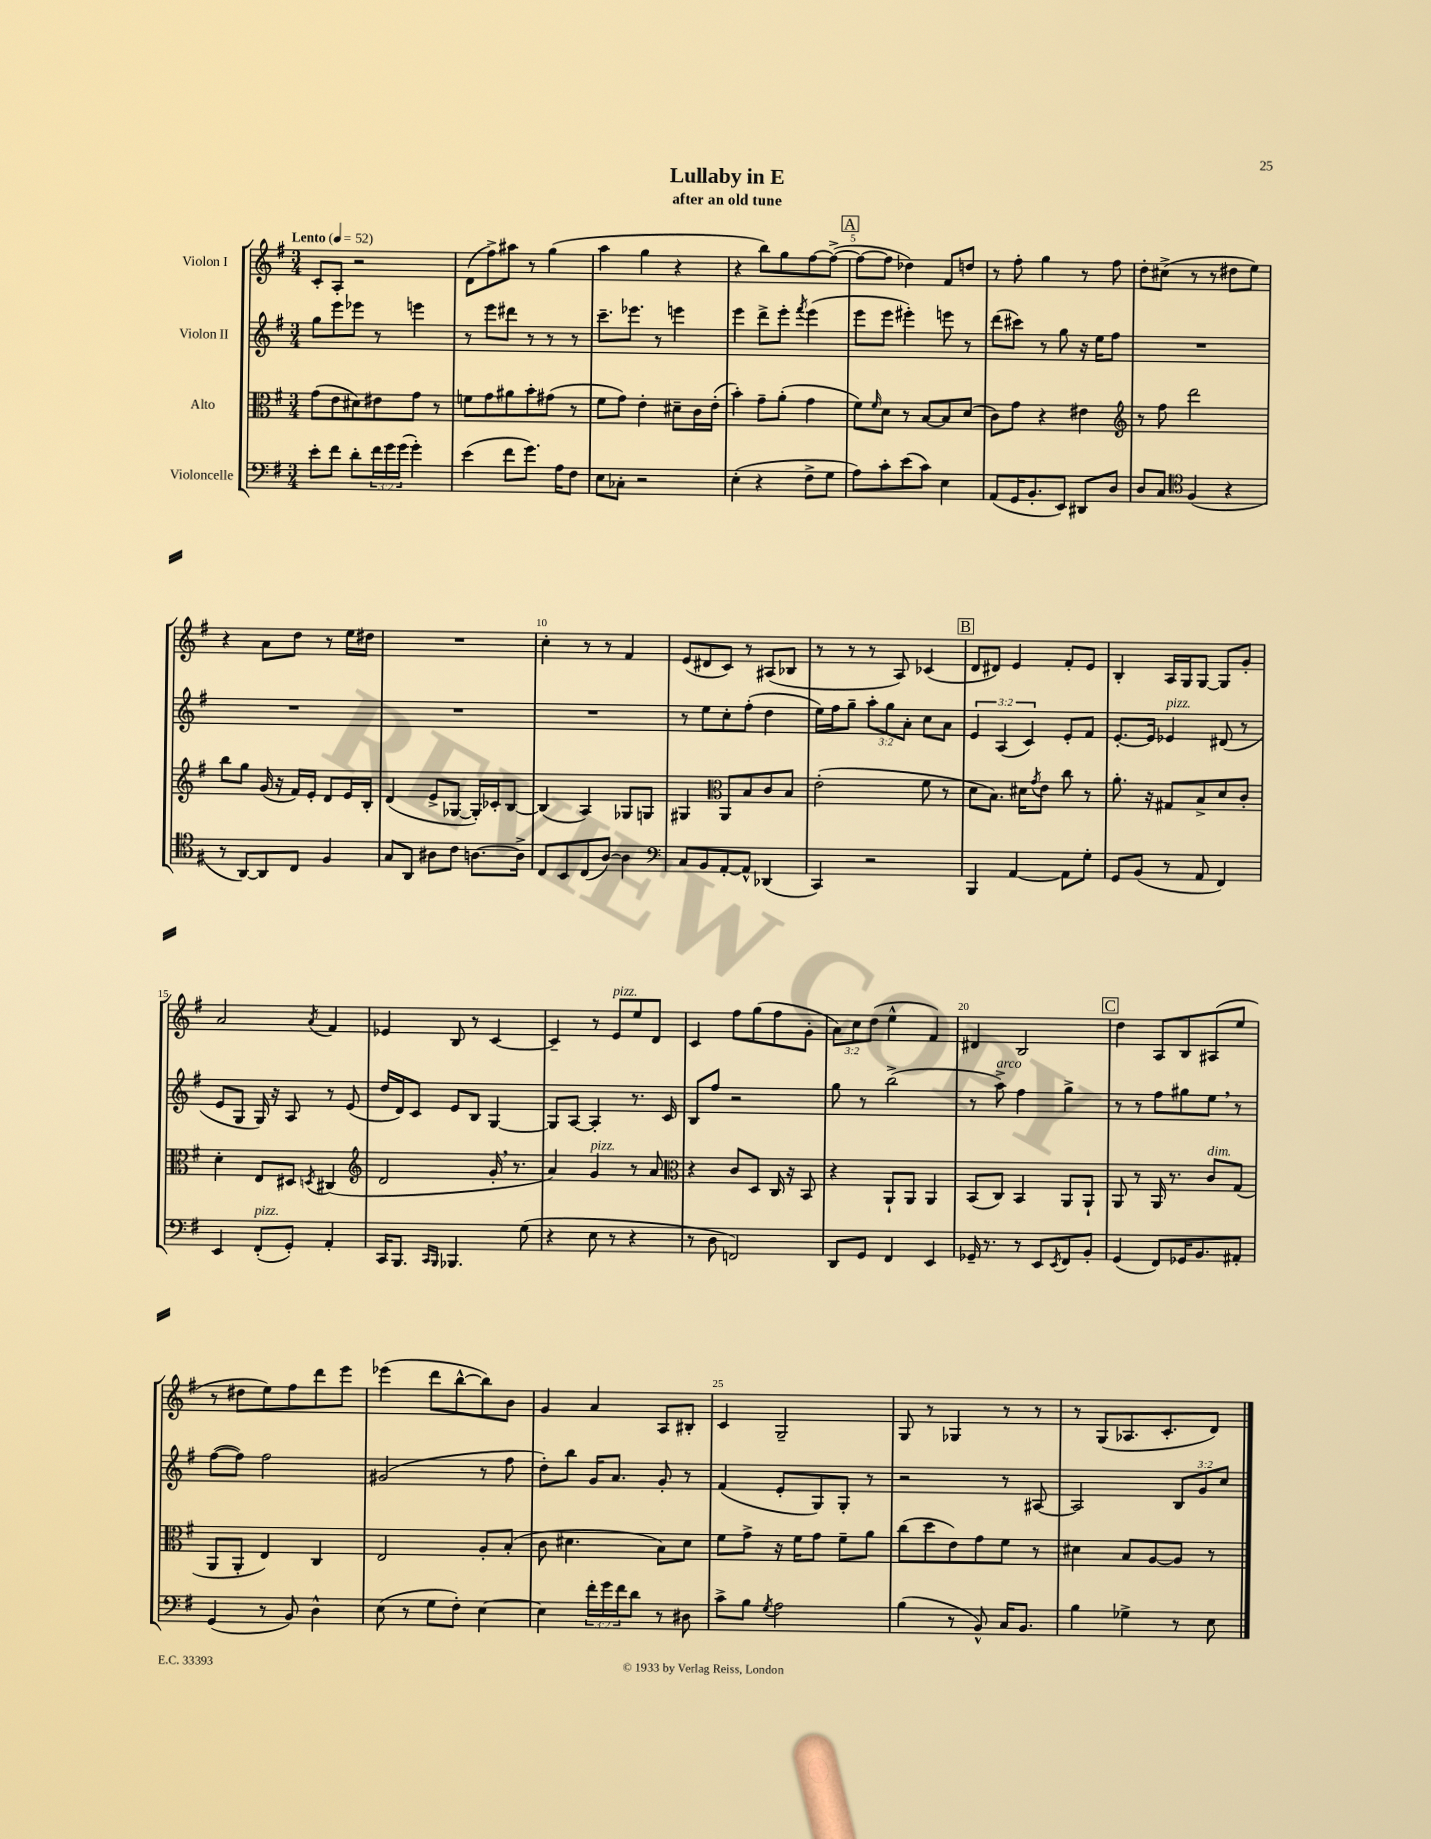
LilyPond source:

\header { title = "Lullaby in E" subtitle = "after an old tune" }
<<
\new StaffGroup <<
\new Staff = "s0" \with { instrumentName = "Violon I" } {
    \clef treble \key g \major \numericTimeSignature \time 3/4 \override Staff.TupletNumber.text = #tuplet-number::calc-fraction-text \tempo "Lento" 4 = 52
    c'8-. a8-. r2 |
    d'8( fis''8->) ais''8 r8 g''4( |
    a''4 g''4 r4 |
    r4 b''8) g''8 fis''8~ fis''8~->( |
    \mark \markup { \box "A" } fis''8~ fis''8 des''4) fis'8 d''8 |
    r8 fis''8-. g''4 r8 fis''8 |
    d''8-. cis''8->( r8 r8 dis''8 e''8) |
    r4 a'8 d''8 r8 e''16 dis''16 |
    R2. |
    c''4-. r8 r8 fis'4 |
    e'8( dis'8 c'8) r8 ais8( bes8 |
    r8 r8 r8 a8) ces'4( |
    \mark \markup { \box "B" } d'8 dis'8) e'4 fis'8-. e'8 |
    b4-. a16 g16 g8~ g8 g'8-. |
    a'2 \acciaccatura { a'8 } fis'4 |
    ees'4 b8 r8 c'4~ |
    c'4-- r8 e'8^\markup { \italic "pizz." } e''8 d'8 |
    c'4 fis''8 g''8( fis''8 g'8-. |
    \tuplet 3/2 { a'8) c''8 d''8( } e''4-^ fis'4) |
    dis'4 b2 |
    \mark \markup { \box "C" } d''4 a8 b8 ais8( e''8 |
    r8 dis''8 e''8) fis''8 d'''8 e'''8 |
    ees'''4( d'''8 b''8~-^ b''8) b'8 |
    g'4 a'4 a8 bis8-. |
    c'4 g2-- |
    g8 r8 ges4 r8 r8 |
    r8 g8( aes8. c'8.-. d'8) \bar "|." |
}
\new Staff = "s1" \with { instrumentName = "Violon II" } {
    \clef treble \key g \major \numericTimeSignature \time 3/4 \override Staff.TupletNumber.text = #tuplet-number::calc-fraction-text
    g''8 e'''8 ees'''8 r8 e'''4 |
    r8 e'''8 dis'''8 r8 r8 r8 |
    c'''8.-- ees'''8. r8 e'''4 |
    e'''4 d'''8-> e'''8-. \acciaccatura { fis'''8 } e'''4( |
    \mark \markup { \box "A" } e'''8 e'''8 eis'''4-.) e'''8 r8 |
    d'''8( cis'''8) r8 g''8 r16 e''16 fis''8 |
    R2. |
    R2. |
    R2. |
    R2. |
    r8 e''8 c''8-. fis''8-.( d''4 |
    e''16) fis''16 g''8-- \tuplet 3/2 { a''8-. g''8 a'8-. } c''8 a'8 |
    \mark \markup { \box "B" } \tuplet 3/2 { e'4 a4( c'4) } e'8-. fis'8 |
    e'8.~-. e'16 ees'4^\markup { \italic "pizz." } dis'8( r8 |
    e'8 g8 g16) r16 a8 r8 e'8( |
    d''16 d'16) c'8 e'8 b8 g4~ |
    g8 a8~ a4-. r8. c'16 |
    b8 fis''8 r2 |
    g''8 r8 b''2->( |
    r8 a''8->^\markup { \italic "arco" }) fis''4 g''4-> |
    \mark \markup { \box "C" } r8 r8 fis''8 gis''8 e''8 \breathe r8 |
    fis''8~( fis''8) fis''2 |
    gis'2( r8 fis''8 |
    d''8-.) b''8 g'16 a'8. g'8-. r8 |
    fis'4( e'8-. g8) g8-. r8 |
    r2 r8 ais8~ |
    ais2 \tuplet 3/2 { b8 g'8 c''8 } \bar "|." |
}
\new Staff = "s2" \with { instrumentName = "Alto" } {
    \clef alto \key g \major \numericTimeSignature \time 3/4
    g'8( e'8 dis'8) eis'8 g'8 r8 |
    f'8 g'8 ais'8 b'8-. gis'8( r8 |
    fis'8 g'8) e'4-. dis'8-- c'16 e'16-.( |
    b'4-.) g'8-- a'8-.( g'4 |
    \mark \markup { \box "A" } fis'8) \grace { fis'16 } d'8 r8 b8~ b8 d'8( |
    c'8) g'8 r4 eis'4 |
    \clef treble r8 fis''8 d'''2 |
    b''8 g''8 g'16( r16 fis'16) e'16-. d'8 e'16 b16-. |
    d'4( e'8-> ges8~ ges16-.) ces'16-. b8~ |
    b4( a4) ges8 g8 |
    gis4 \clef alto a,8 b8 c'8 b8 |
    e'2-.( fis'8 r8 |
    \mark \markup { \box "B" } d'8 b8.) dis'16 \acciaccatura { g'8 } e'8 c''8 r8 |
    a'8.-. r16 gis8 b8-> d'8 c'8-. |
    d'4-. e8 dis8 \acciaccatura { d8 } cis4( |
    \clef treble d'2 g'16-. \breathe r8. |
    a'4) g'4^\markup { \italic "pizz." } r8 a'8 |
    \clef alto r4 c'8 d8 c16 r16 b,8 |
    r4 a,8-! a,8 a,4 |
    b,8( c8) b,4 a,8 a,8-! |
    \mark \markup { \box "C" } a,8 r8 a,16 r8. c'8^\markup { \italic "dim." } g8( |
    a,8 a,8-. e4) c4 |
    e2 a8-. b8-.( |
    c'8 dis'4. b8) dis'8 |
    fis'8 g'8-> r16 fis'16 g'8 fis'8-- a'8 |
    c''8( d''8 e'8) g'8 fis'8 r8 |
    dis'4 b8 a8~ a8 r8 \bar "|." |
}
\new Staff = "s3" \with { instrumentName = "Violoncelle" } {
    \clef bass \key g \major \numericTimeSignature \time 3/4 \override Staff.TupletNumber.text = #tuplet-number::calc-fraction-text
    e'8-. fis'8 d'8-. \tuplet 3/2 { fis'16 g'16 g'16( } g'4-.) |
    e'4( fis'8 g'8.) a16 fis8 |
    e8 ces8-. r2 |
    e4-.( r4 fis8-> g8 |
    \mark \markup { \box "A" } a8) c'8-. e'8( c'8) e4 |
    a,8( g,16 b,8.-. e,8) dis,8 d8 |
    d8 c8 \clef tenor fis4( r4 |
    r8 a,8~) a,8 c8 fis4 |
    g8 a,8 ais8 c'8 a8.~ a16-> |
    c8 b,8 c8( a8~) a4 |
    \clef bass c8 b,8 a,8~-. a,8-^ des,4( |
    c,4) r2 |
    \mark \markup { \box "B" } b,,4 a,4~ a,8 g8-. |
    g,8 b,8( r8 a,8 fis,4) |
    e,4 fis,8-.^\markup { \italic "pizz." }( g,8-.) a,4-. |
    c,16 b,,8. \grace { c,16 b,,16 } bes,,4. g8( |
    r4 e8 r8 r4 |
    r8 d8 f,2) |
    d,8 g,8 fis,4 e,4 |
    ges,16-- r8. r8 e,8 \acciaccatura { e,8 } fis,8 b,8-. |
    \mark \markup { \box "C" } g,4( fis,8) ges,16 b,8. ais,8-. |
    g,4( r8 b,8) d4-^ |
    e8( r8 g8 fis8-.) e4~ |
    e4 \tuplet 3/2 { fis'16-. g'16 fis'16 } d'8 r8 dis8 |
    c'8-> b8 \acciaccatura { g8 } a2 |
    b4( r8 b,8-^) c16 b,8. |
    b4 ges4-> r8 e8 \bar "|." |
}
>>
>>
\layout { \context { \Score \override BarNumber.break-visibility = ##(#f #t #t) barNumberVisibility = #(every-nth-bar-number-visible 5) } }
